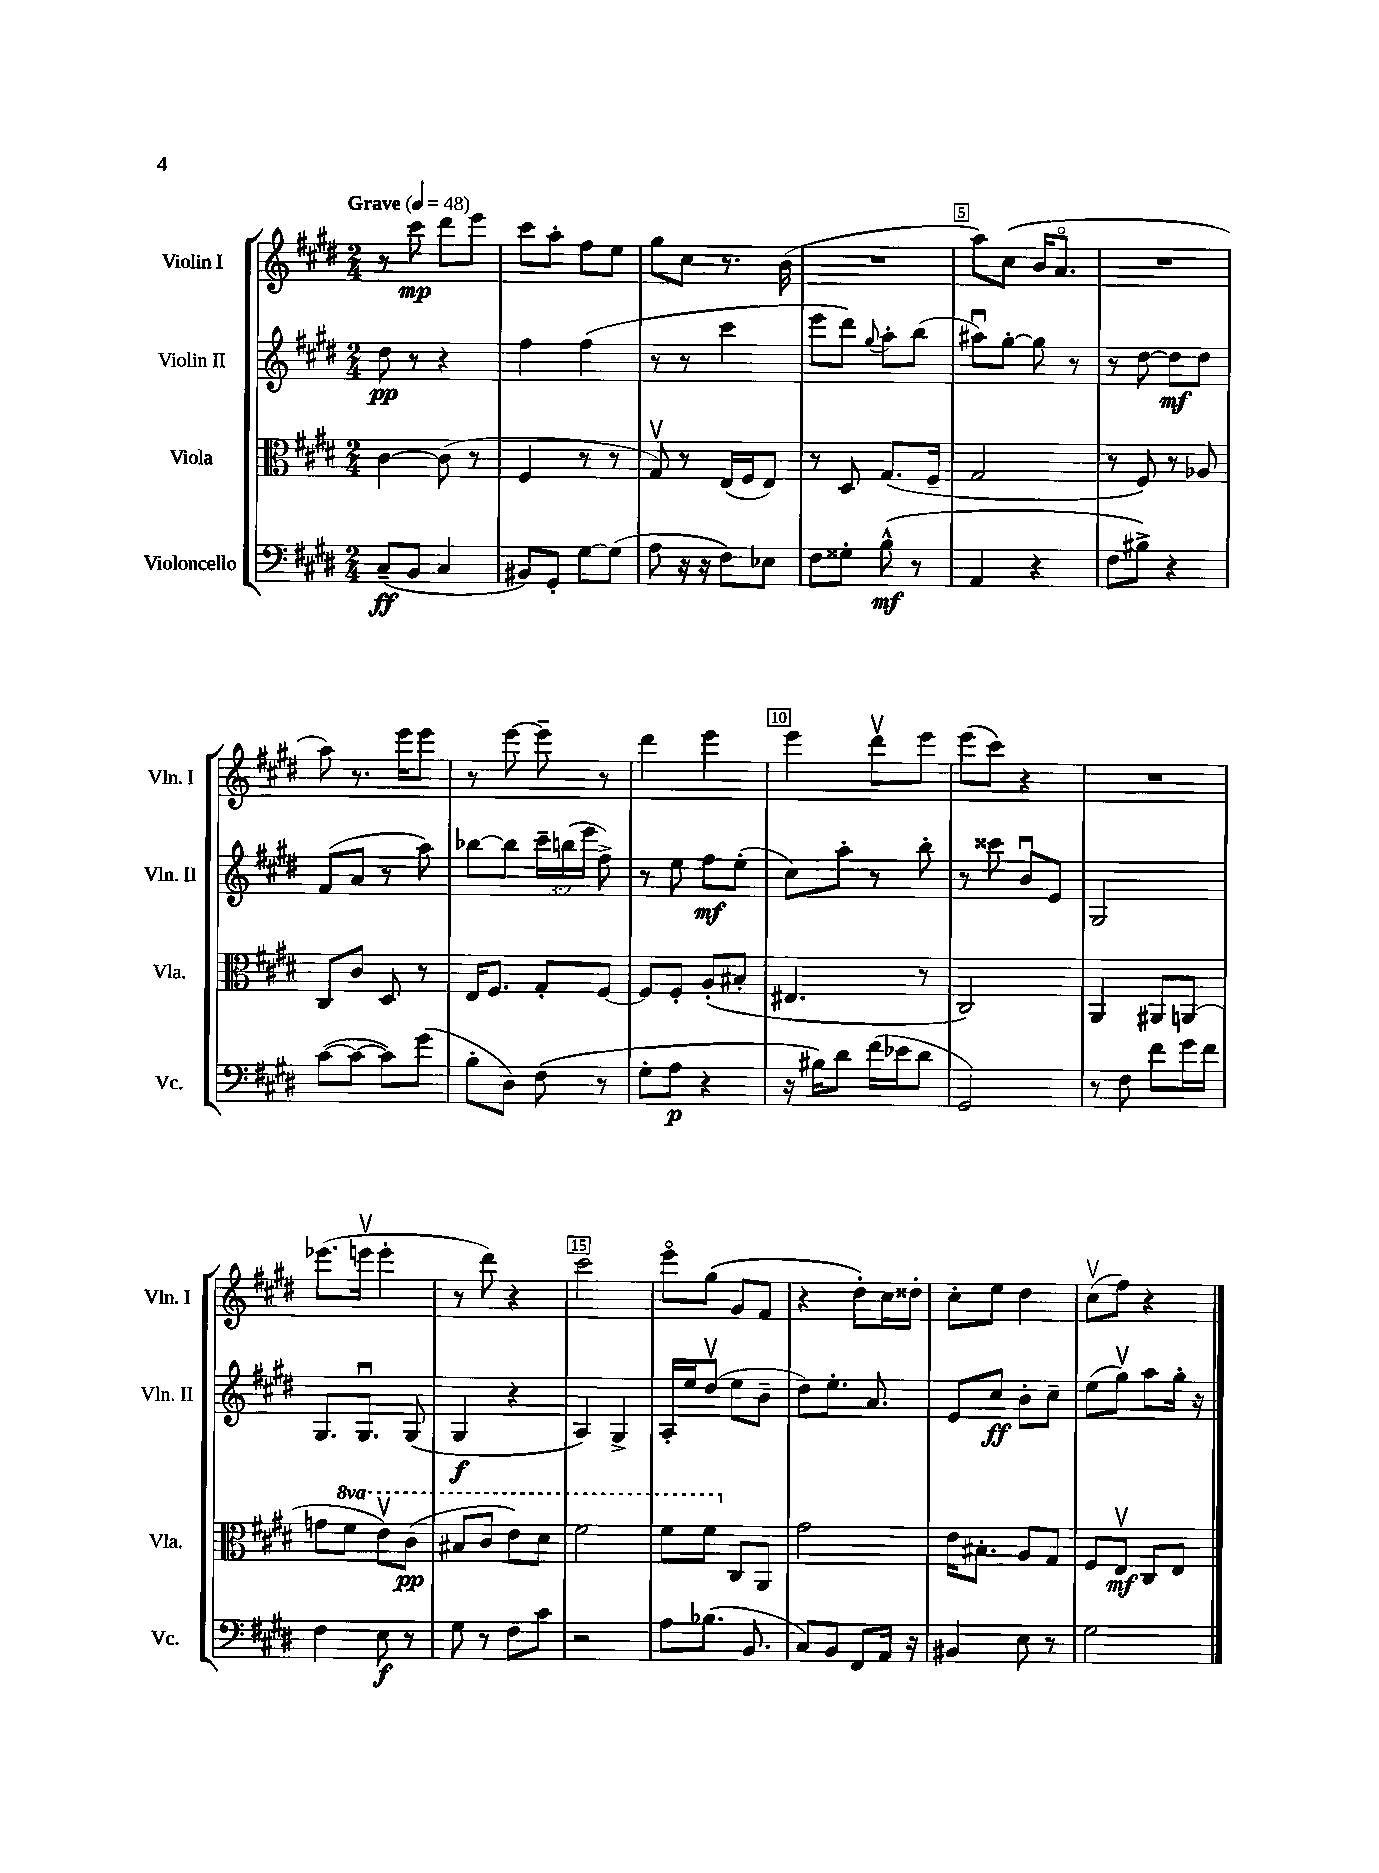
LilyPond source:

<<
\new StaffGroup <<
\new Staff = "s0" \with { instrumentName = "Violin I" shortInstrumentName = "Vln. I" } {
    \clef treble \key e \major \numericTimeSignature \time 2/4 \tempo "Grave" 4 = 48
    \autoBeamOff r8 cis'''8\mp dis'''8[ e'''8] |
    cis'''8[ a''8]-. fis''8[ e''8] |
    gis''8[ cis''8] r8. b'16( |
    R2 |
    a''8[) cis''8]( b'16[ a'8.]\flageolet |
    R2 |
    a''8) r8. e'''16[ e'''8] |
    r8 e'''8~ e'''8-- r8 |
    dis'''4 e'''4 |
    e'''4 dis'''8[\upbow e'''8] |
    e'''8[( cis'''8]) r4 |
    R2 |
    ees'''8.[( e'''16]\upbow e'''4-. |
    r8 dis'''8) r4 |
    cis'''2 |
    e'''8[\flageolet gis''8]( gis'8[ fis'8] |
    r4 dis''8[-.) cis''16 disis''16]-. |
    cis''8[-. e''8] dis''4 |
    cis''8[\upbow( fis''8]) r4 \bar "|." |
}
\new Staff = "s1" \with { instrumentName = "Violin II" shortInstrumentName = "Vln. II" } {
    \clef treble \key e \major \numericTimeSignature \time 2/4 \override Staff.TupletNumber.text = #tuplet-number::calc-fraction-text
    \autoBeamOff dis''8\pp r8 r4 |
    fis''4 fis''4( |
    r8 r8 cis'''4 |
    e'''8[ dis'''8]) \appoggiatura { gis''8 } a''8[-. b''8]( |
    ais''8[\downbow) gis''8]~-. gis''8 r8 |
    r8 dis''8~ dis''8[\mf dis''8] |
    fis'8[( a'8] r8 a''8) |
    bes''8[~ bes''8] \tuplet 3/2 { cis'''16[-- b''16( e'''16] } fis''8->) |
    r8 e''8 fis''8[\mf e''8]-.( |
    cis''8[) a''8]-. r8 b''8-. |
    r8 cisis'''8 b'8[\downbow e'8] |
    gis2 |
    gis8.[ gis8.]\downbow gis8( |
    gis4\f r4 |
    a4) gis4-> |
    a16[-. e''16 dis''8]\upbow( e''8[ b'8]-- |
    dis''8[) e''8.]-. a'8. |
    e'8[ cis''8]\ff b'8[-. cis''8]-- |
    e''8[( gis''8]\upbow) a''8[ gis''16]-. r16 \bar "|." |
}
\new Staff = "s2" \with { instrumentName = "Viola" shortInstrumentName = "Vla." } {
    \clef alto \key e \major \numericTimeSignature \time 2/4 \set Staff.ottavationMarkups = #ottavation-simple-ordinals
    \autoBeamOff cis'4~ cis'8( r8 |
    fis4 r8 r8 |
    gis8\upbow) r8 e16[( fis16 e8]) |
    r8 dis8 gis8.[( fis16]-- |
    gis2 |
    r8 fis8) r8 aes8 |
    cis8[ cis'8] dis8 r8 |
    e16[ fis8.] gis8[-. fis8]~ |
    fis8[ fis8]-. a8[-.( bis8]-. |
    eis4. r8 |
    cis2) |
    a,4 ais,8[ a,8]( |
    g'8[ \ottava #1 fis''8] e''8[\upbow) cis''8]\pp( |
    bis'8[ cis''8] e''8[) dis''8] |
    fis''2 |
    fis''8[ fis''8] \ottava #0 cis8[ a,8] |
    gis'2 |
    e'16[ bis8.]-. a8[ gis8] |
    fis8[ e8]\upbow\mf cis8[ e8] \bar "|." |
}
\new Staff = "s3" \with { instrumentName = "Violoncello" shortInstrumentName = "Vc." } {
    \clef bass \key e \major \numericTimeSignature \time 2/4
    \autoBeamOff cis8[--\ff( b,8] cis4 |
    bis,8[) gis,8]-. gis8[~ gis8]( |
    a8 r16 r16 fis8[) ees8] |
    fis8[ gisis8]-. b8-^\mf( r8 |
    a,4 r4 |
    fis8[ bis8]->) r4 |
    cis'8[~( cis'8]~ cis'8[) gis'8]( |
    b8[-. dis8]) fis8( r8 |
    gis8[-. a8]\p r4 |
    r16 bis16[) dis'8] fis'16[( ees'16 dis'8] |
    gis,2) |
    r8 fis8 fis'8[ gis'16 fis'16] |
    fis4 e8\f r8 |
    gis8 r8 fis8[ cis'8] |
    r2 |
    a8[ bes8.]( b,8. |
    cis8[) b,8] fis,8[ a,16] r16 |
    bis,4 e8 r8 |
    gis2 \bar "|." |
}
>>
>>
\layout { \context { \Score \override BarNumber.break-visibility = ##(#f #t #t) barNumberVisibility = #(every-nth-bar-number-visible 5) \override BarNumber.stencil = #(make-stencil-boxer 0.1 0.3 ly:text-interface::print) } }
